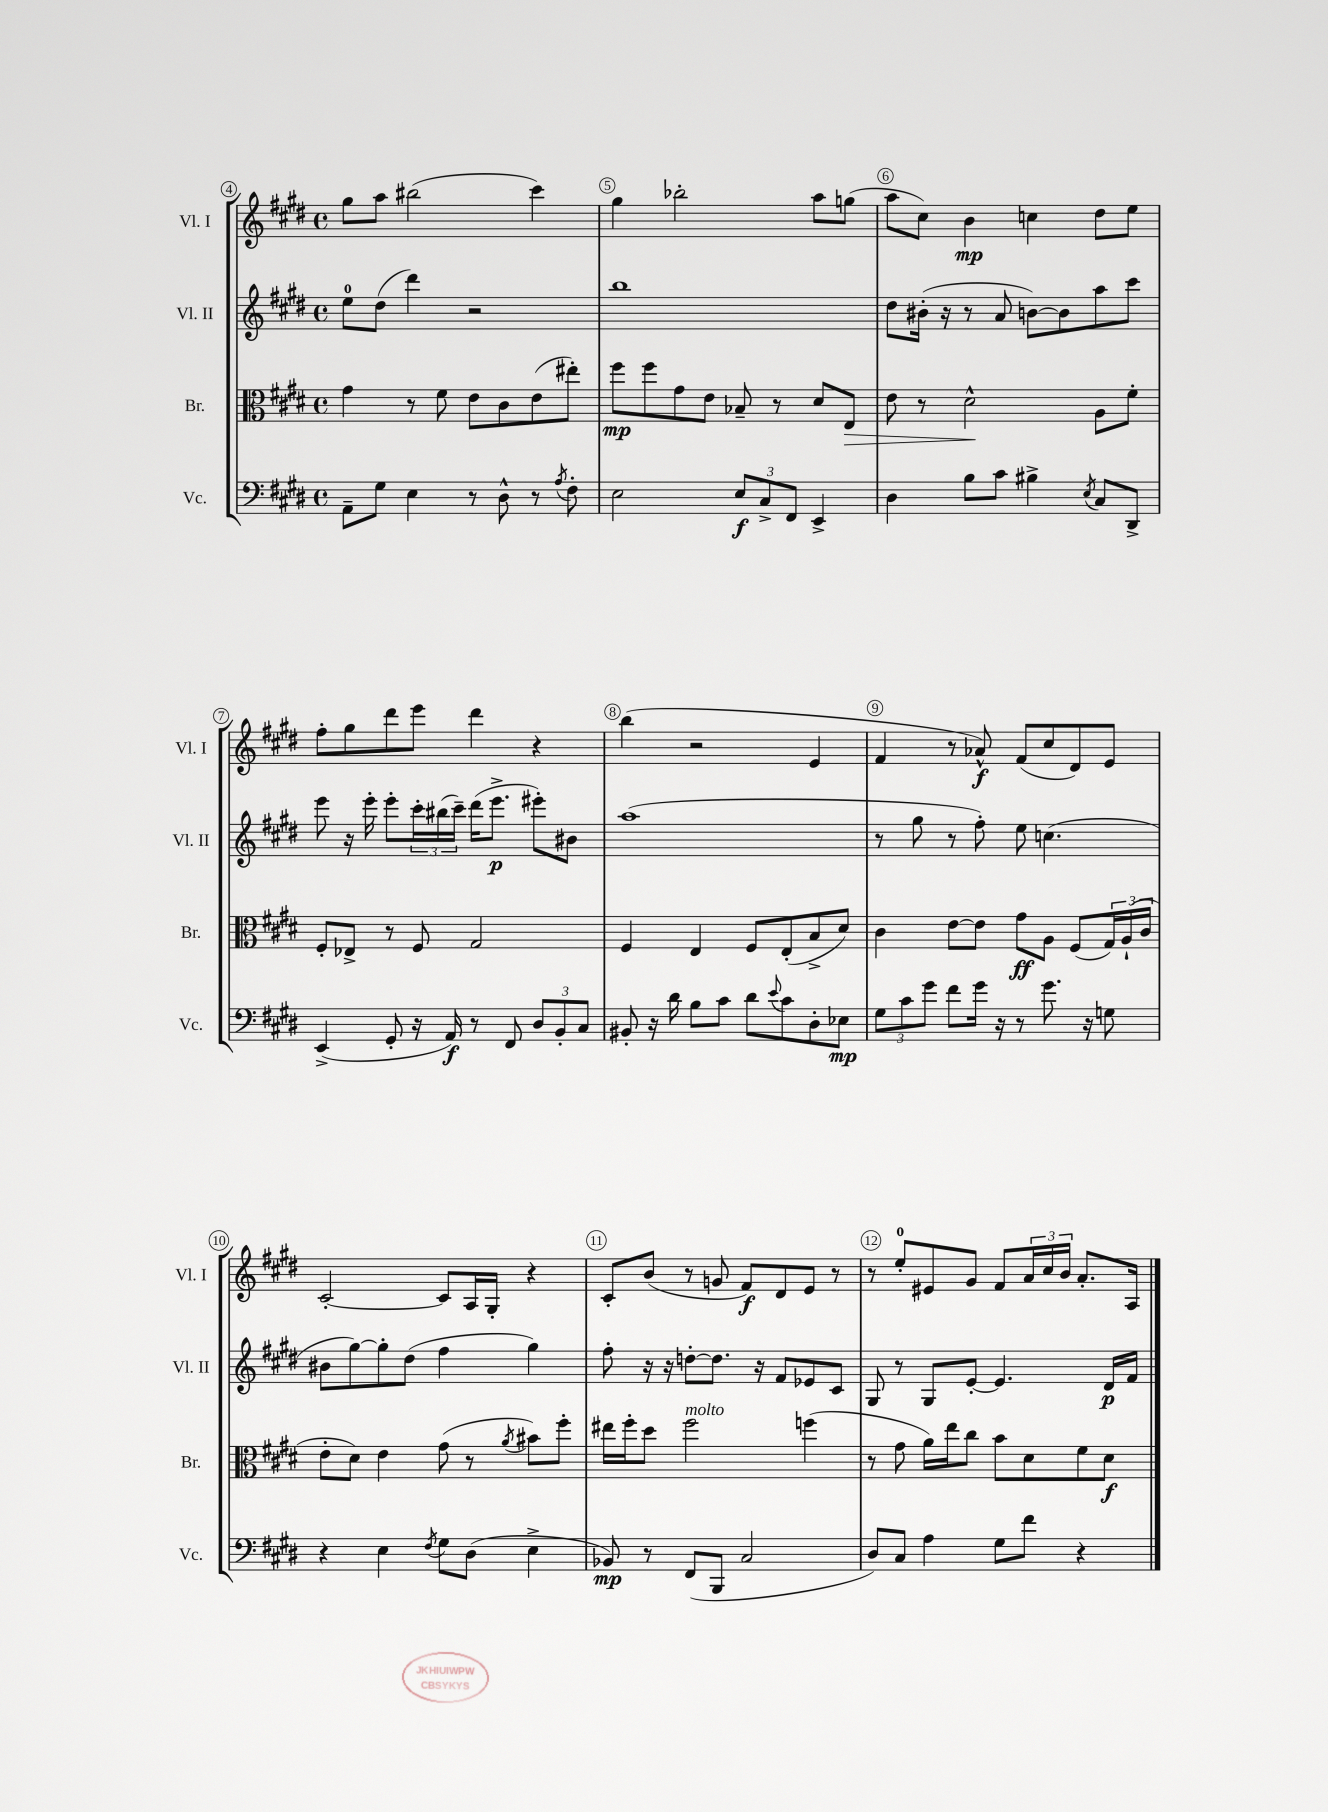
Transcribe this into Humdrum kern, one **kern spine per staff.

**kern	**kern	**kern	**kern
*staff4	*staff3	*staff2	*staff1
*clefF4	*clefC3	*clefG2	*clefG2
*k[f#c#g#d#]	*k[f#c#g#d#]	*k[f#c#g#d#]	*k[f#c#g#d#]
*M4/4	*M4/4	*M4/4	*M4/4
*met(c)	*met(c)	*met(c)	*met(c)
8AA~\L	4g#\	8ee\L	8gg#\L
8G#\J	.	(8dd#\J	8aa\J
4E\	8r	4ddd#\)	(2bb#\
.	8f#\	.	.
8r	8e\L	2r	.
8D#^^\	8c#\	.	.
8r	(8e\	.	4ccc#\)
8qA/	.	.	.
8F#'\	8ee#'\J)	.	.
=	=	=	=
2E\	8ff#\L	1bb	4gg#\
.	8ff#\	.	.
.	8g#\	.	2bb-'\
.	8e\J	.	.
12E/L	8B-~/	.	.
12C#^/	.	.	.
.	8r	.	.
12FF#/J	.	.	.
4EE^/	8d#/L	.	8aa\L
.	8E/J	.	(8gg\J
=	=	=	=
4D#\	8e\	8dd#\L	8aa\L
.	8r	(16b#'\Jk	8cc#\J)
.	.	16r	.
8B\L	2d#^^\	8r	4b\
8c#\J	.	8a/	.
4B#^\	.	[8b\L)	4cc\
.	.	8b\]	.
8qE/	.	.	.
8C#/L	8A\L	8aa\	8dd#\L
8DD#^/J	8f#'\J	8ccc#\J	8ee\J
=	=	=	=
(4EE^/	8F#'/L	8eee\	8ff#'\L
.	8E-^/J	16r	8gg#\
.	.	16eee'\	.
8GG#'/	8r	8eee'\L	8ddd#\
16r	8F#/	24ccc#'\L	8eee\J
.	.	(24bb#\	.
16AA/)	.	.	.
.	.	24ccc#~\JJ)	.
8r	2G#/	(16ddd#\LK	4ddd#\
.	.	8.eee^\J	.
8FF#/	.	.	.
12D#/L	.	8eee#'\L)	4r
12BB'/	.	.	.
.	.	8b#\J	.
12C#/J	.	.	.
=	=	=	=
8BB#'/	4F#/	(1aa	(4bb\
16r	.	.	.
16d#\	.	.	.
8B\L	4E/	.	2r
8c#\J	.	.	.
8d#\L	8F#/L	.	.
8qqe/	.	.	.
8c#\	(8E'/	.	.
8D#'\	8B^/	.	4e/
8E-\J	8d#/J)	.	.
=	=	=	=
12G#\L	4c#\	8r	4f#/
12c#\	.	.	.
.	.	8gg#\	.
12g#\J	.	.	.
8f#\L	[8e\L	8r	8r
16g#\Jk	8e\]J	8ff#'\)	8a-^^/)
16r	.	.	.
8r	8g#\L	8ee\	(8f#/L
8.g#\	8A\J	(4.cc\	8cc#/
.	(8F#/L	.	8d#/)
16r	.	.	.
8G\	24G#/L)	.	8e/J
.	(24A`/	.	.
.	24c#/JJ	.	.
=	=	=	=
4r	8e'\L	8b#\L	[2c#'/
.	8d#\J)	[8gg#\)	.
4E\	4e\	8gg#'\]	.
.	.	(8dd#\J	.
8qF#/	.	.	.
8G#\L	(8g#\	4ff#\	8c#/]L
(8D#\J	8r	.	16A/L
.	.	.	16G#'/JJ
.	8qa/	.	.
4E^\	8b#\L)	4gg#\)	4r
.	8ff#'\J	.	.
=	=	=	=
8BB-/)	16ee#\LL	8ff#'\	8c#'/L
.	16ff#'\J	.	.
8r	8dd#\J	16r	(8b/J
.	.	16r	.
(8FF#/L	2ff#\	[8dd'\L	8r
8BBB/J	.	8.dd\]J	8g/
2C#/	.	.	8f#/L)
.	.	16r	.
.	.	8f#/L	8d#/
.	(4ff\	8e-/	8e/J
.	.	8c#/J	8r
=	=	=	=
8D#/L)	8r	8G#/	8r
8C#/J	8g#\	8r	8ee'/L
4A\	16a\LL)	8G#/L	8e#/
.	16ee\J	.	.
.	8cc#\J	[8e'/J	8g#/J
8G#\L	8b\L	4.e/]	8f#/L
8f#\J	8d#\	.	24a/L
.	.	.	24cc#/
.	.	.	24b/JJ
4r	8f#\	.	8.a'/L
.	8d#\J	16d#/LL	.
.	.	16f#/JJ	16A/Jk
==	==	==	==
*-	*-	*-	*-
